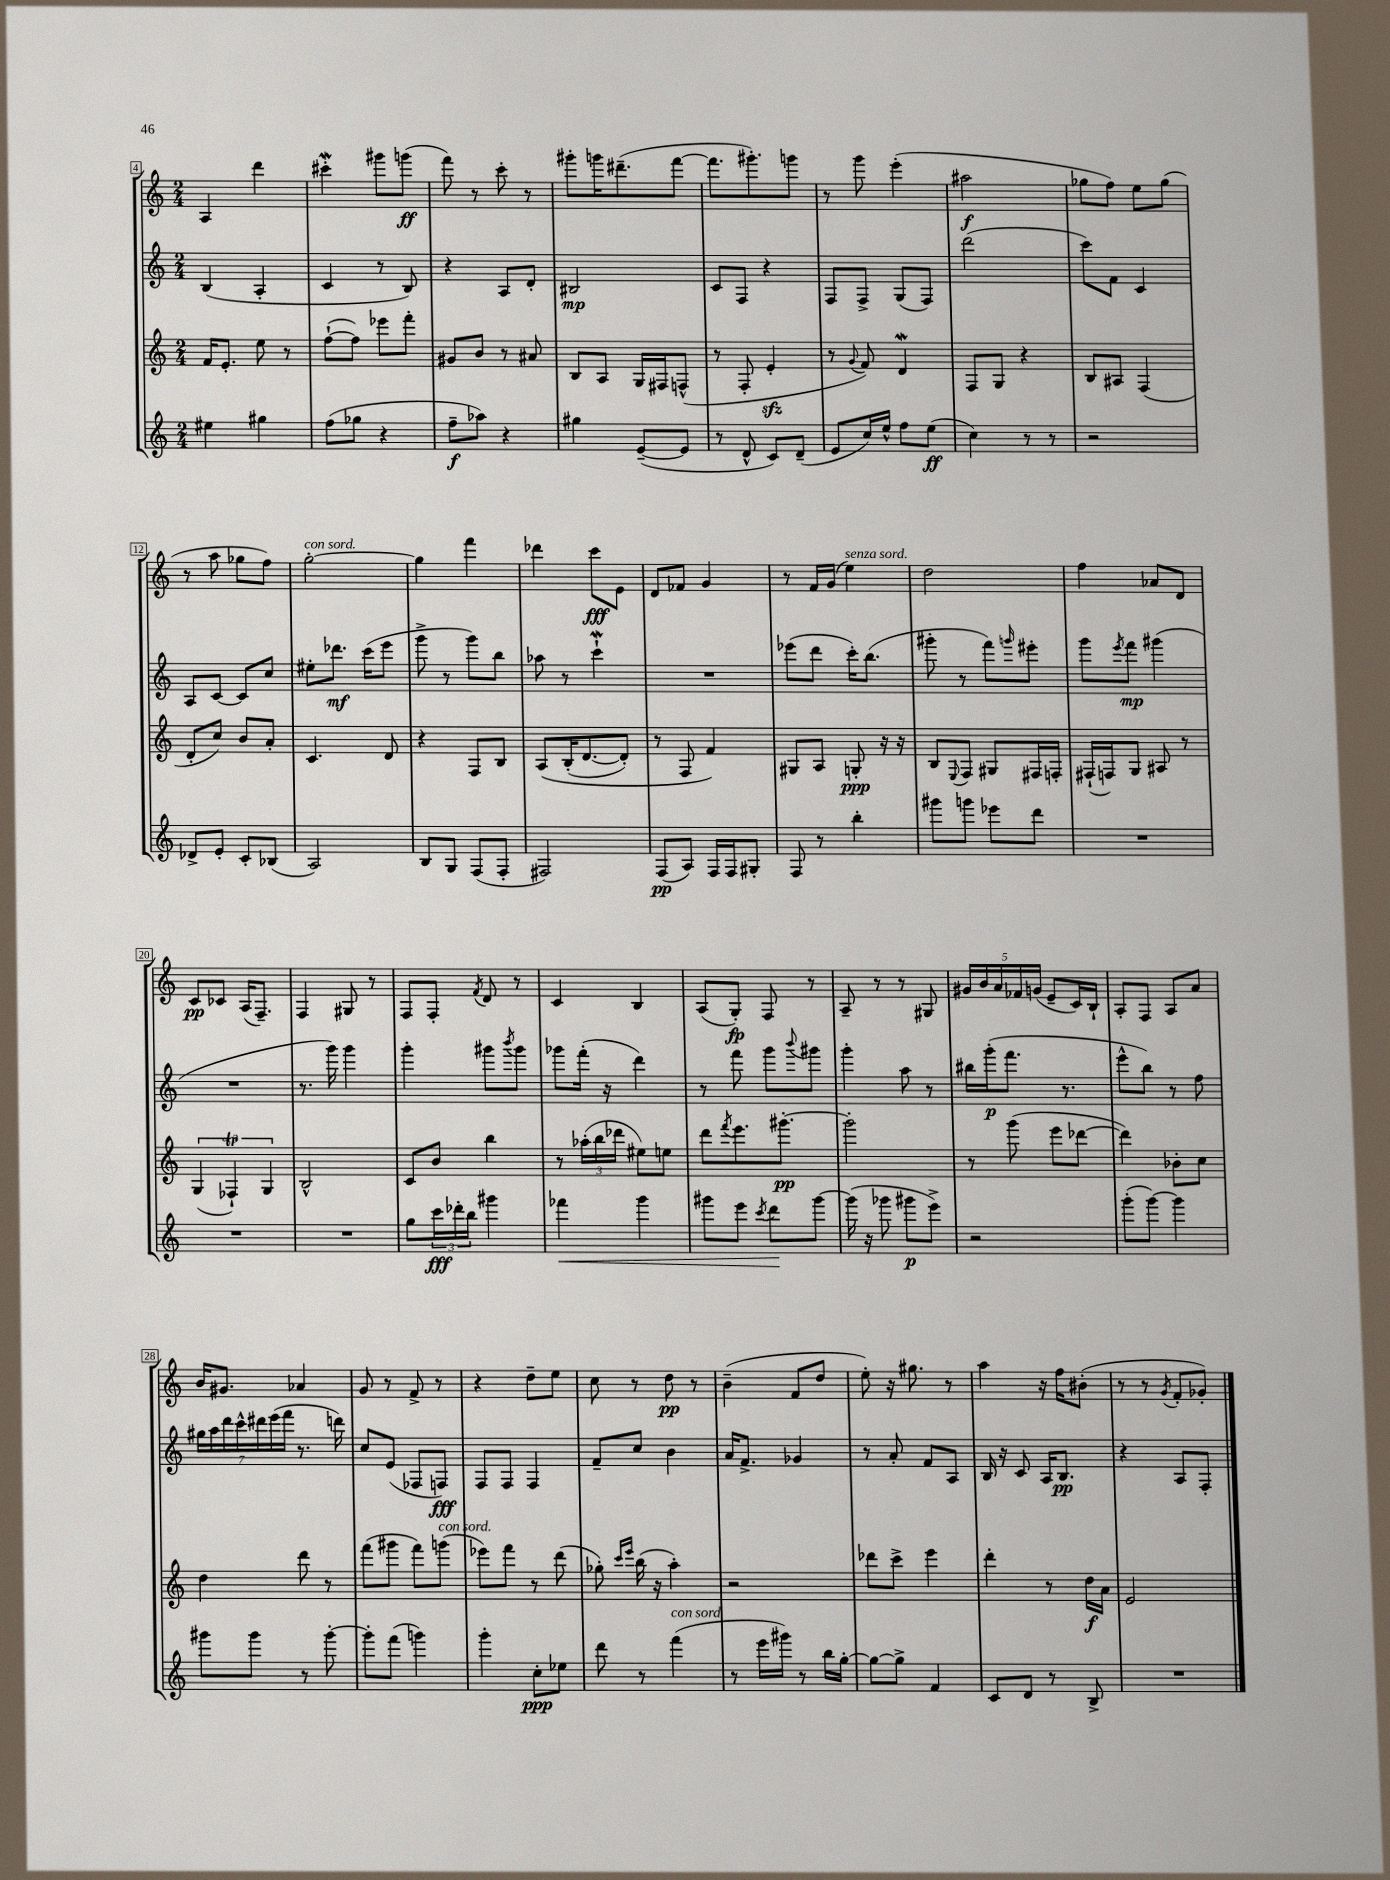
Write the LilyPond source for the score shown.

<<
\new StaffGroup <<
\new Staff = "s0" {
    \clef treble \key c \major \numericTimeSignature \time 2/4
    a4 d'''4 |
    cis'''4-.\mordent gis'''8 g'''8\ff( |
    f'''8) r8 c'''8-. r8 |
    gis'''8-. g'''16 dis'''8.--( f'''8~ |
    f'''8. gis'''8.-.) g'''8 |
    r8 g'''8 e'''4-.( |
    ais''2\f |
    ges''8 f''8) e''8 ges''8( |
    r8 a''8 ges''8 f''8) |
    g''2~-.^\markup { \italic "con sord." } |
    g''4 f'''4 |
    des'''4 c'''8\fff e'8 |
    d'8 fes'8 g'4 |
    r8 f'16 g'16( e''4^\markup { \italic "senza sord." }) |
    d''2 |
    f''4 aes'8 d'8 |
    c'8\pp ces'8 a16( f8.--) |
    f4 gis8 r8 |
    f8 f8-. \acciaccatura { f'8 } d'8 r8 |
    c'4 b4 |
    a8( g8-.\fp) f8 r8 |
    a8-- r8 r8 gis8 |
    \tuplet 5/4 { gis'16 b'16 a'16 fes'16 g'16( } e'8-- c'16) b16-! |
    a8-. f8 a8 a'8 |
    b'16 gis'8. aes'4 |
    g'8 r8 f'8-> r8 |
    r4 d''8-- e''8 |
    c''8 r8 d''8\pp r8 |
    b'4--( f'8 d''8 |
    e''8-.) r16 gis''8. r8 |
    a''4 r16 f''16 bis'8-.( |
    r8 r8 \acciaccatura { g'8 } f'8-. ges'8-.) \bar "|." |
}
\new Staff = "s1" {
    \clef treble \key c \major \numericTimeSignature \time 2/4
    b4( a4-. |
    c'4 r8 b8) |
    r4 a8 d'8-. |
    bis2\mp |
    c'8 f8 r4 |
    f8 f8-> g8( f8) |
    d'''2( |
    c'''8) f'8 c'4 |
    a8 c'8~ c'8 c''8 |
    eis''8-. des'''8.\mf c'''16( e'''8 |
    g'''8-> r8 g'''8) b''8 |
    aes''8 r8 c'''4-!\mordent |
    R2 |
    ees'''8( d'''8 c'''16-.) b''8.( |
    gis'''8-. r8 f'''8) \grace { g'''16 } eis'''8-. |
    g'''8 \acciaccatura { e'''8 } f'''8\mp gis'''4( |
    R2 |
    r8. g'''16) g'''4 |
    g'''4-. gis'''8 \acciaccatura { b'''8 } gis'''8 |
    ges'''8 f'''16-.( r16 d'''4) |
    r8 f'''8 g'''8 \appoggiatura { b'''8 } gis'''8 |
    g'''4-. a''8 r8 |
    bis''16 g'''16-.\p( f'''8. r8. |
    e'''8-^ b''8) r8 f''8 |
    \tuplet 7/4 { gis''16 a''16 d'''16 c'''16-^ dis'''16 e'''16( f'''16 } r8. d'''16) |
    c''8 e'8( fes8 f8\fff) |
    f8 f8 f4 |
    f'8-- c''8 b'4 |
    a'16 f'8.-> ges'4 |
    r8 a'8-. f'8 a8 |
    b16 r16 c'8 a16 b8.\pp |
    r4 a8 f8-. \bar "|." |
}
\new Staff = "s2" {
    \clef treble \key c \major \numericTimeSignature \time 2/4
    f'16 e'8.-. e''8 r8 |
    f''8~-!( f''8) ees'''8 f'''8-. |
    gis'8 b'8 r8 ais'8 |
    b8 a8 g16 fis16 f8-^( |
    r8 f8-. e'4-.\sfz |
    r8 \appoggiatura { g'8 } f'8) d'4\mordent |
    f8 g8 r4 |
    b8 ais8 f4( |
    d'8-. c''8) b'8 a'8-. |
    c'4. d'8 |
    r4 f8 b8 |
    a8\( b16-.( d'8.~ d'8-.) |
    r8 f8 f'4\) |
    gis8 a8 g8-.\ppp r16 r16 |
    b8 \appoggiatura { e8 } f8 gis8 fis16 f16-. |
    fis16-!( f16) g8 ais8 r8 |
    \tuplet 3/2 { g4( fes4-!\trill) g4 } |
    b2-^ |
    c'8 b'8 b''4 |
    r8 \tuplet 3/2 { aes''16-.( b''16 des'''16 } eis''8) e''8 |
    d'''8 \acciaccatura { f'''8 } e'''8. gis'''8.~-.\pp |
    gis'''2-. |
    r8 g'''8( e'''8 des'''8~ |
    des'''4) bes'8-. c''8 |
    d''4 d'''8 r8 |
    f'''8( gis'''8 f'''8) g'''8^\markup { \italic "con sord." }( |
    ees'''8) f'''8 r8 d'''8( |
    ges''8-.) \grace { c'''16 e'''16 } b''16( r16 a''4-.) |
    r2 |
    des'''8 c'''8-> e'''4 |
    d'''4-. r8 d''16\f a'16 |
    e'2 \bar "|." |
}
\new Staff = "s3" {
    \clef treble \key c \major \numericTimeSignature \time 2/4
    eis''4 gis''4 |
    f''8( ges''8 r4 |
    f''8--\f aes''8) r4 |
    gis''4 e'8~--( e'8 |
    r8 d'8-^ c'8) d'8--( |
    e'8 c''16) e''16-^ f''8 e''8\ff( |
    c''4) r8 r8 |
    r2 |
    des'8-> e'8-. c'8-. bes8( |
    a2) |
    b8 g8 f8( f8-. |
    fis2) |
    f8\pp( a8) f16 f16 gis8-. |
    f8 r8 b''4-. |
    gis'''8 g'''8 ees'''8 d'''8 |
    R2 |
    R2 |
    R2 |
    g''8 \tuplet 3/2 { c'''16\fff des'''16-. b''16 } gis'''4 |
    fes'''4\< g'''4 |
    gis'''8 e'''8 \acciaccatura { c'''8 } d'''8\! gis'''8~ |
    gis'''16( r16 ges'''8 gis'''8\p e'''8->) |
    r2 |
    g'''8-.( g'''8~) g'''4 |
    gis'''8 gis'''8 r8 gis'''8~-. |
    gis'''8-. f'''8( g'''4) |
    g'''4-. c''8-.\ppp ees''8 |
    d'''8 r8 f'''4^\markup { \italic "con sord." }( |
    r8 e'''16 gis'''16) r8 b''16 g''16~-. |
    g''8~ g''8-> f'4 |
    c'8 d'8 r8 b8-> |
    R2 \bar "|." |
}
>>
>>
\layout { \context { \Score currentBarNumber = #4 \override BarNumber.stencil = #(make-stencil-boxer 0.1 0.3 ly:text-interface::print) } }
